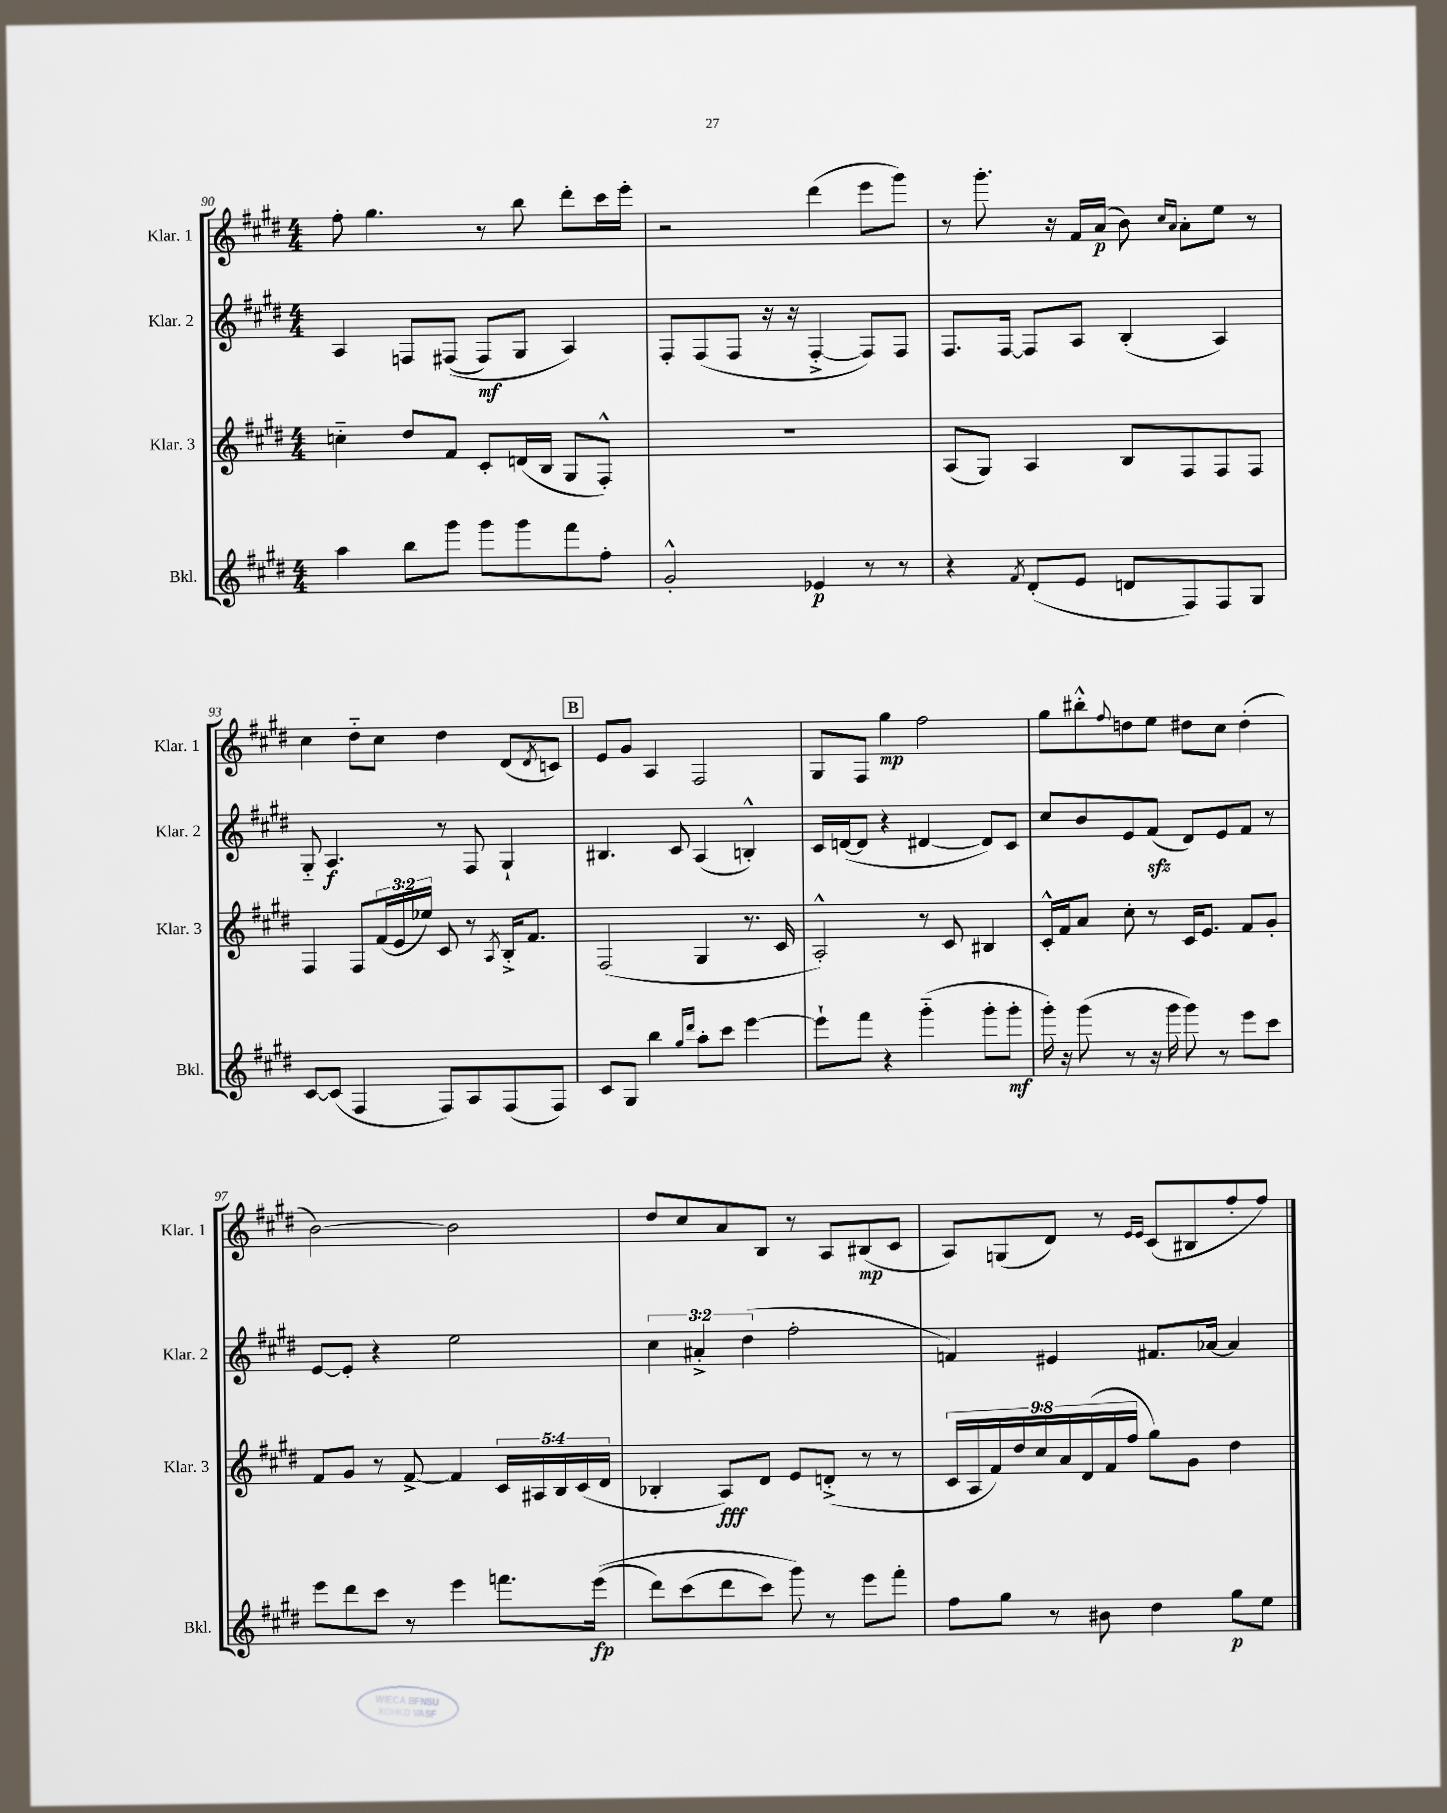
<<
\new StaffGroup <<
\new Staff = "s0" \with { instrumentName = "Klar. 1" shortInstrumentName = "Klar. 1" } {
    \clef treble \key e \major \numericTimeSignature \time 4/4
    fis''8-. gis''4. r8 b''8 dis'''8-. cis'''16 e'''16-. |
    r2 dis'''4( e'''8 gis'''8) |
    r8 gis'''8.-. r16 fis'16 a'16\p( b'8) \grace { cis''16 a'16 } a'8-. e''8 r8 |
    cis''4 dis''8-_ cis''8 dis''4 dis'8( \acciaccatura { dis'8 } c'8) |
    \mark \markup { \box "B" } e'8 gis'8 a4 fis2 |
    gis8 fis8 gis''4\mp fis''2 |
    gis''8 bis''8-.-^ \appoggiatura { fis''8 } d''8 e''8 dis''8 cis''8 dis''4-.( |
    b'2~) b'2 |
    dis''8 cis''8 a'8 b8 r8 a8 bis8\mp( cis'8 |
    a8) g8( dis'8) r8 \grace { e'16 e'16 } cis'8( bis8 fis''8-. fis''8) \bar "|." |
}
\new Staff = "s1" \with { instrumentName = "Klar. 2" shortInstrumentName = "Klar. 2" } {
    \clef treble \key e \major \numericTimeSignature \time 4/4 \override Staff.TupletNumber.text = #tuplet-number::calc-fraction-text
    a4 f8 fis8(\( fis8\mf) gis8 a4\) |
    fis8-. fis8( fis8 r16 r16 fis4~-.-> fis8) fis8 |
    fis8. fis16~ fis8 a8 b4-.( a4) |
    gis8-_ a4.\f r8 fis8 gis4-! |
    \mark \markup { \box "B" } bis4. cis'8 a4( b4-.-^) |
    cis'16 d'16~( d'8 r4 dis'4~ dis'8) cis'8 |
    cis''8 b'8 e'8 fis'8\sfz( dis'8) e'8 fis'8 r8 |
    e'8~ e'8-. r4 e''2 |
    \tuplet 3/2 { cis''4 ais'4-.-> dis''4( } fis''2-. |
    f'4) eis'4 fis'8. aes'16~ aes'4 \bar "|." |
}
\new Staff = "s2" \with { instrumentName = "Klar. 3" shortInstrumentName = "Klar. 3" } {
    \clef treble \key e \major \numericTimeSignature \time 4/4 \override Staff.TupletNumber.text = #tuplet-number::calc-fraction-text
    c''4-_ dis''8 fis'8 cis'8-. d'16( b16 gis8 fis8-.-^) |
    R1 |
    a8( gis8) a4 b8 fis8 fis8 fis8 |
    fis4 fis8 \tuplet 3/2 { fis'16( e'16 ees''16) } cis'8 r8 \acciaccatura { a8 } b16-.-> fis'8. |
    \mark \markup { \box "B" } fis2( gis4 r8. cis'16 |
    a2-.-^) r8 cis'8 bis4 |
    cis'16-.-^ fis'16 a'8 cis''8-. r8 cis'16 e'8. fis'8 gis'8-. |
    fis'8 gis'8 r8 fis'8~-> fis'4 \tuplet 5/4 { cis'16 ais16 b16 cis'16( dis'16 } |
    bes4-. a8\fff) dis'8 e'8 d'8-.->( r8 r8 |
    \tuplet 9/8 { cis'16 a16 fis'16) dis''16 cis''16 a'16 dis'16( fis'16 fis''16 } gis''8) gis'8 dis''4 \bar "|." |
}
\new Staff = "s3" \with { instrumentName = "Bkl." shortInstrumentName = "Bkl." } {
    \clef treble \key e \major \numericTimeSignature \time 4/4
    a''4 b''8 gis'''8 gis'''8 gis'''8 fis'''8 fis''8-. |
    gis'2-.-^ ees'4\p r8 r8 |
    r4 \acciaccatura { fis'8 } dis'8-.( e'8 d'8 fis8) fis8 gis8 |
    cis'8~ cis'8( fis4 fis8) a8 fis8( fis8) |
    \mark \markup { \box "B" } cis'8 gis8 b''4 \grace { gis''16 dis'''16 } a''8-. cis'''8 e'''4~ |
    e'''8-! fis'''8 r4 gis'''4-_( gis'''8-. gis'''8-.\mf |
    gis'''16-.) r16 gis'''8( r8 r16 gis'''16 gis'''8) r8 e'''8 cis'''8 |
    e'''8 dis'''8 cis'''8 r8 e'''4 f'''8. e'''16\fp(\( |
    dis'''8) cis'''8( dis'''8 cis'''8) gis'''8\) r8 e'''8 fis'''8-. |
    fis''8 gis''8 r8 bis'8 dis''4 gis''8\p e''8 \bar "|." |
}
>>
>>
\layout { \context { \Score currentBarNumber = #90 } }
